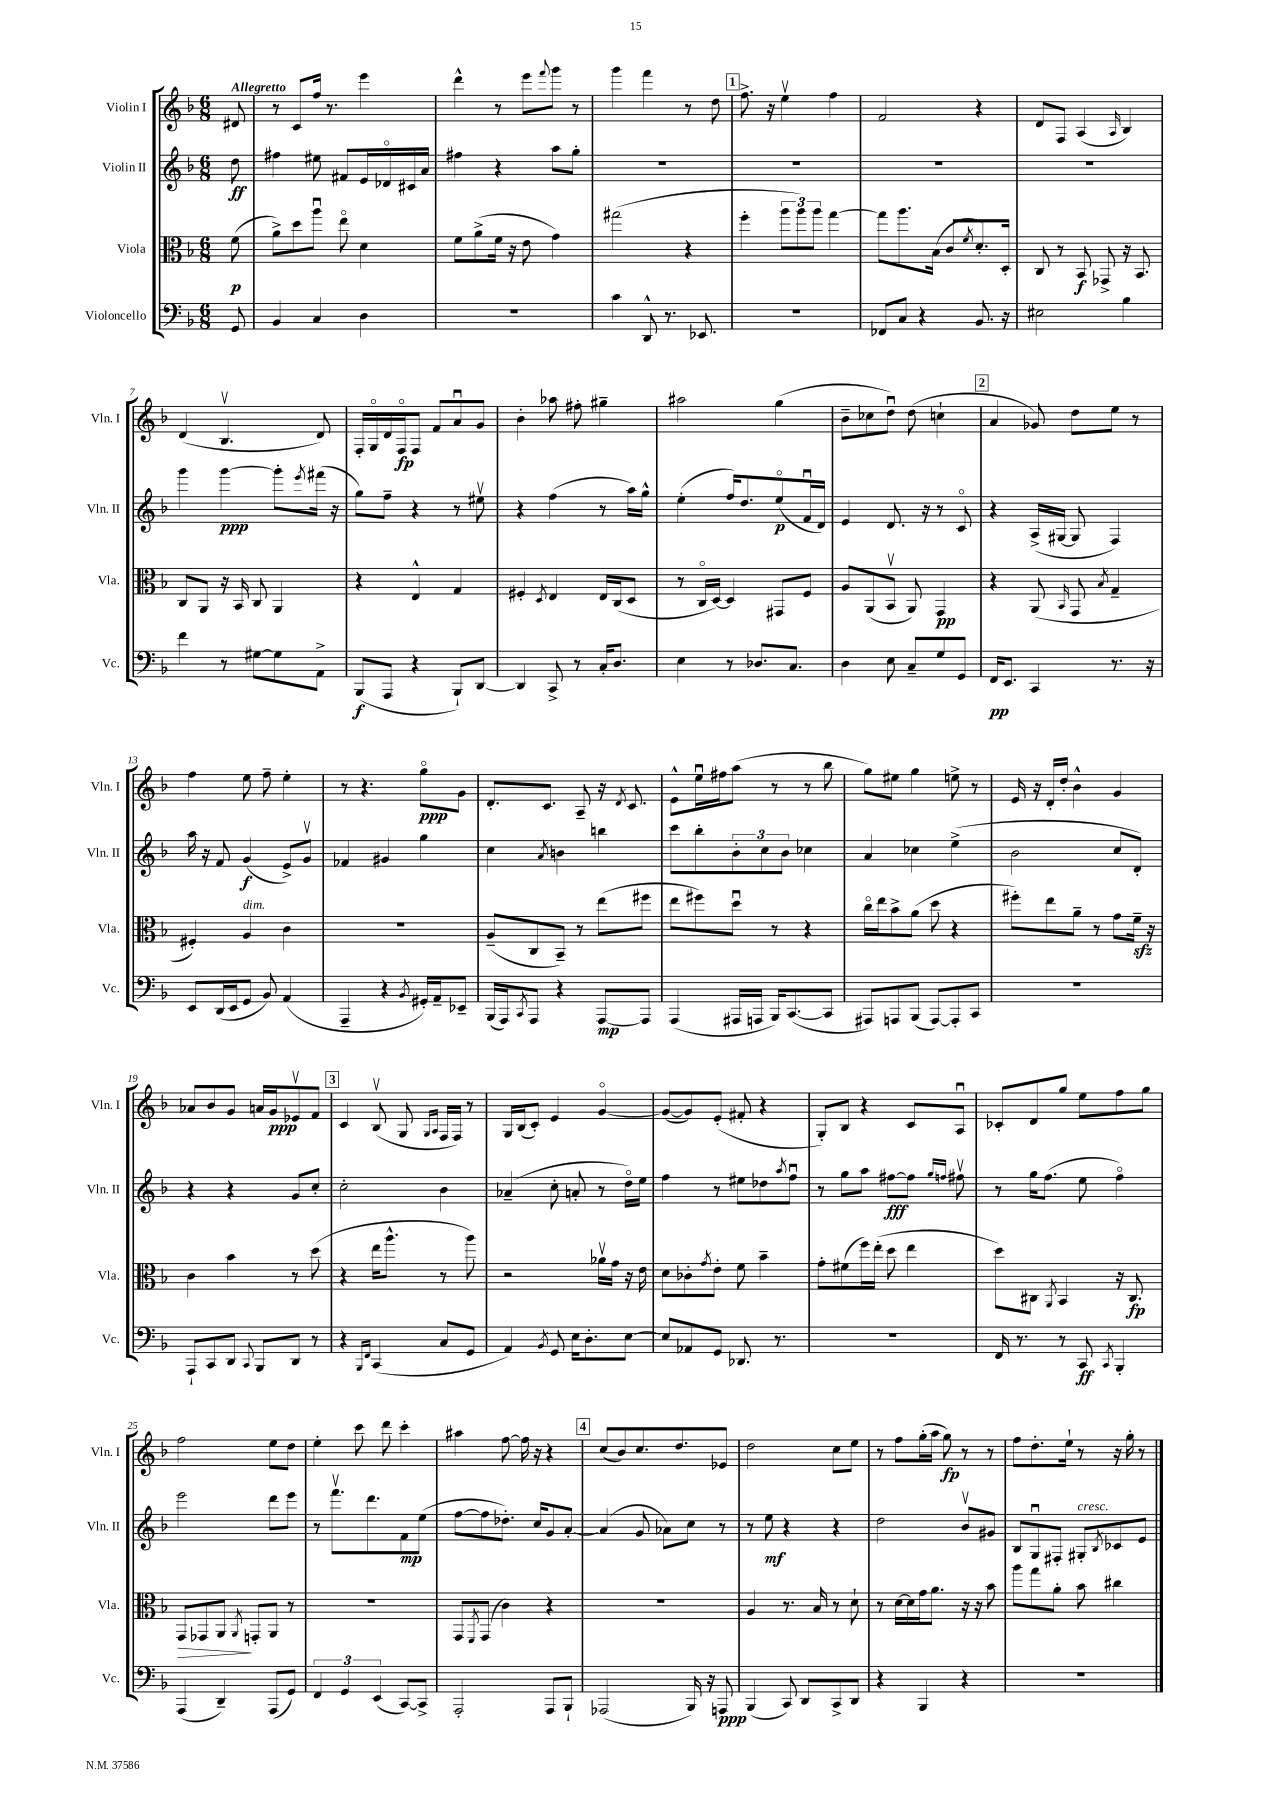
<<
\new StaffGroup <<
\new Staff = "s0" \with { instrumentName = "Violin I" shortInstrumentName = "Vln. I" } {
    \clef treble \key f \major \numericTimeSignature \time 6/8 \partial 8 \tempo "Allegretto"
    dis'8 |
    r8 c'8 f''16 r8. e'''4 |
    d'''4-^ r8 e'''8 \appoggiatura { f'''8 } g'''8 r8 |
    g'''4 f'''4 r8 d''8 |
    \mark \markup { \box "1" } f''8.-> r16 e''4\upbow f''4 |
    f'2 r4 |
    d'8 f8 a4( \grace { a16 } bes4) |
    d'4( bes4.\upbow d'8) |
    f16-. g16\flageolet d'16 f16\flageolet\fp f8 f'8 a'8\downbow g'8 |
    bes'4-. aes''8 fis''8-. gis''4-- |
    ais''2 g''4( |
    bes'8-- ces''8 d''8\downbow) d''8( c''4-! |
    \mark \markup { \box "2" } a'4 ges'8) d''8 e''8 r8 |
    f''4 e''8 f''8-- e''4-. |
    r8 r4. g''8\flageolet\ppp g'8 |
    d'8.-. c'8. a8-- r16 \acciaccatura { d'8 } c'8. |
    e'8-^ e''16\downbow fis''16 a''8( r8 r8 bes''8 |
    g''8) eis''8 g''4 e''8-> r8 |
    e'16 r16 d'16-. d''16-. bes'4-^ g'4 |
    aes'8 bes'8 g'8 a'16 g'16\ppp ees'8\upbow f'8 |
    \mark \markup { \box "3" } c'4 bes8\upbow( g8 \grace { g16 a16 } f16 f16) r8 |
    g16 bes16( c'8-.) e'4 g'4~\flageolet |
    g'8~( g'8) e'8-.( fis'8-. r4 |
    g8-.) bes8 r4 c'8 a8\downbow |
    ces'8-. d'8 g''8 e''8 f''8 g''8 |
    f''2 e''8 d''8 |
    e''4-. c'''8 d'''8 c'''4-. |
    ais''4 f''8~ f''16 r16 r4 |
    \mark \markup { \box "4" } c''8( bes'8) c''8. d''8. ees'8 |
    d''2 c''8 e''8 |
    r8 f''8 g''16-.( a''16 g''8\fp) r8 r8 |
    f''8 d''8.-. e''16-! r8 r16 g''16-. r8 \bar "|." |
}
\new Staff = "s1" \with { instrumentName = "Violin II" shortInstrumentName = "Vln. II" } {
    \clef treble \key f \major \numericTimeSignature \time 6/8 \partial 8
    d''8\ff |
    fis''4 eis''8 fis'8 e'16 des'16\flageolet cis'16 a'16 |
    fis''4 r4 a''8 g''8-. |
    R2. |
    \mark \markup { \box "1" } R2. |
    R2. |
    R2. |
    g'''4 g'''4~\ppp g'''8-. \acciaccatura { e'''8 } fis'''16( r16 |
    g''8) f''8-- r4 r8 eis''8\upbow |
    r4 f''4( r8 a''16) g''16-^ |
    e''4-.( f''16) d''8. e''8\flageolet\p( f'16\downbow d'16) |
    e'4 d'8. r16 r8 c'8\flageolet |
    \mark \markup { \box "2" } r4 a16->( gis16~ gis8 f4) |
    a''16 r16 f'8 g'4\f( e'8->) g'8\upbow |
    fes'4 gis'4 g''4 |
    c''4 \acciaccatura { a'8 } b'4 b''4 |
    c'''8 bes''8-. \tuplet 3/2 { bes'8-. c''8 bes'8 } ces''4 |
    a'4 ces''4 e''4->( |
    bes'2 c''8 d'8-.) |
    r4 r4 g'8 c''8-. |
    \mark \markup { \box "3" } c''2-. bes'4 |
    aes'4--( c''8-. a'8-. r8 d''16\flageolet) e''16 |
    f''4 r8 eis''8 des''8 \acciaccatura { a''8 } f''8\downbow |
    r8 g''8 a''8 fis''8~\fff fis''8 \grace { g''16 f''16 } fis''8\upbow |
    r8 g''16 f''8.( e''8 f''4\flageolet) |
    e'''2 d'''8 e'''8 |
    r8 f'''8.\upbow d'''8. f'8\mp e''8( |
    f''8~ f''8 des''8.-.) c''16 g'8 a'8~-. |
    \mark \markup { \box "4" } a'4( g'8 aes'8) c''8 r8 |
    r8 e''8\mf r4 r4 |
    d''2 bes'8\upbow gis'8 |
    bes8 g8\downbow fis8-. gis8-.^\markup { \italic "cresc." } \acciaccatura { bes8 } ces'8 e'8 \bar "|." |
}
\new Staff = "s2" \with { instrumentName = "Viola" shortInstrumentName = "Vla." } {
    \clef alto \key f \major \numericTimeSignature \time 6/8 \partial 8
    f'8\p( |
    a'8->) d''8 a''8\downbow e''8\flageolet d'4 |
    f'8 a'8->( f'16 r16 e'8 g'4) |
    gis''2( r4 |
    \mark \markup { \box "1" } f''4-. \tuplet 3/2 { a''8 a''8) a''8 } g''4~ |
    g''8 a''8. bes16( c'8 \acciaccatura { f'8 } d'8.-.) d16-. |
    c8 r8 bes,8\f ges,8-> r16 bes,8. |
    c8 a,8 r16 bes,16 c8 a,4 |
    r4 e4-^ g4 |
    fis4-. \acciaccatura { d8 } e4 e16 c16( d8 |
    r8 c16\flageolet d16~) d4 gis,8 f8 |
    a8 a,8( bes,8\upbow a,8) g,4\pp |
    \mark \markup { \box "2" } r4 a,8( \grace { bes,16 } g,8 \acciaccatura { bes8 } g4-- |
    fis4-.) a4^\markup { \italic "dim." } c'4 |
    R2. |
    a8--( c8 bes,8--) r8 e''8( fis''8 |
    e''8 fis''8) d''8\downbow r8 r4 |
    c''16\flageolet e''16 bes'8-> a'8( d''8 r4 |
    fis''8-.) e''8 a'8-- r8 g'8 f'16--\sfz r16 |
    c'4 bes'4 r8 d''8( |
    \mark \markup { \box "3" } r4 e''16 a''8.-^ r8 a''8) |
    r2 aes'16\upbow g'16 r16 e'16 |
    d'8 ces'8-. \acciaccatura { g'8 } e'8-. f'8 bes'4-- |
    g'8-. fis'8( f''16) e''16-.( d''8 e''4 |
    d''8) cis8 \acciaccatura { a,8 } bes,4 r16 cis8.\fp |
    g,8\> ges,8 a,8\! \acciaccatura { a,8 } g,8-. a,8 r8 |
    R2. |
    g,8 \acciaccatura { f,8 } g,8( c'4) r4 |
    \mark \markup { \box "4" } R2. |
    a4 r8. bes16 r8 d'8-! |
    r8 d'16~ d'16 g'16 a'8. r16 r16 bes'8 |
    a''8 g''8 a'8-. bes'8 cis''4 \bar "|." |
}
\new Staff = "s3" \with { instrumentName = "Violoncello" shortInstrumentName = "Vc." } {
    \clef bass \key f \major \numericTimeSignature \time 6/8 \partial 8
    g,8 |
    bes,4 c4 d4 |
    R2. |
    c'4 d,8-^ r8. ees,8. |
    \mark \markup { \box "1" } R2. |
    fes,8 c8 r4 bes,8. r16 |
    eis2 bes4 |
    f'4 r8 gis8~ gis8 a,8-> |
    bes,,8\f( a,,8 r4 bes,,8-!) d,8~ |
    d,4 c,8-> r8 c16-. d8. |
    e4 r8 des8. c8. |
    d4 e8 c8-- g8 g,8 |
    \mark \markup { \box "2" } f,16\pp e,8. c,4 r8. r16 |
    e,8 d,16( e,16 g,8 bes,8) a,4( |
    a,,4-- r4 \acciaccatura { bes,8 } gis,16-.) a,16-- ees,8-- |
    bes,,16( a,,16) \acciaccatura { c,8 } a,,8 r4 a,,8~\mp a,,8 |
    a,,4( ais,,16 a,,16 bes,,16) c,8.~( c,8 |
    ais,,8) a,,8 bes,,8( a,,8~) a,,8-. c,8 |
    R2. |
    a,,8-! c,8 d,8 \appoggiatura { c,8 } bes,,8 d,8 r8 |
    \mark \markup { \box "3" } r4 \grace { bes,,16 f,16 } c,4( c8 g,8 |
    a,4) \acciaccatura { bes,8 } g,8 e16 d8.-. e8~ |
    e8 aes,8 g,8 des,8. r8. |
    R2. |
    f,16 r8. r8 c,8\ff \acciaccatura { c,8 } bes,,4-. |
    a,,4( d,4--) a,,8( g,8) |
    \tuplet 3/2 { f,4 g,4 e,4( } c,8~) c,8-> |
    a,,2-. a,,8 bes,,8-! |
    \mark \markup { \box "4" } aes,,2( bes,,16) r16 a,,8\ppp |
    bes,,4( c,8) d,8 c,8-> d,8 |
    r4 bes,,4 r4 |
    R2. \bar "|." |
}
>>
>>
